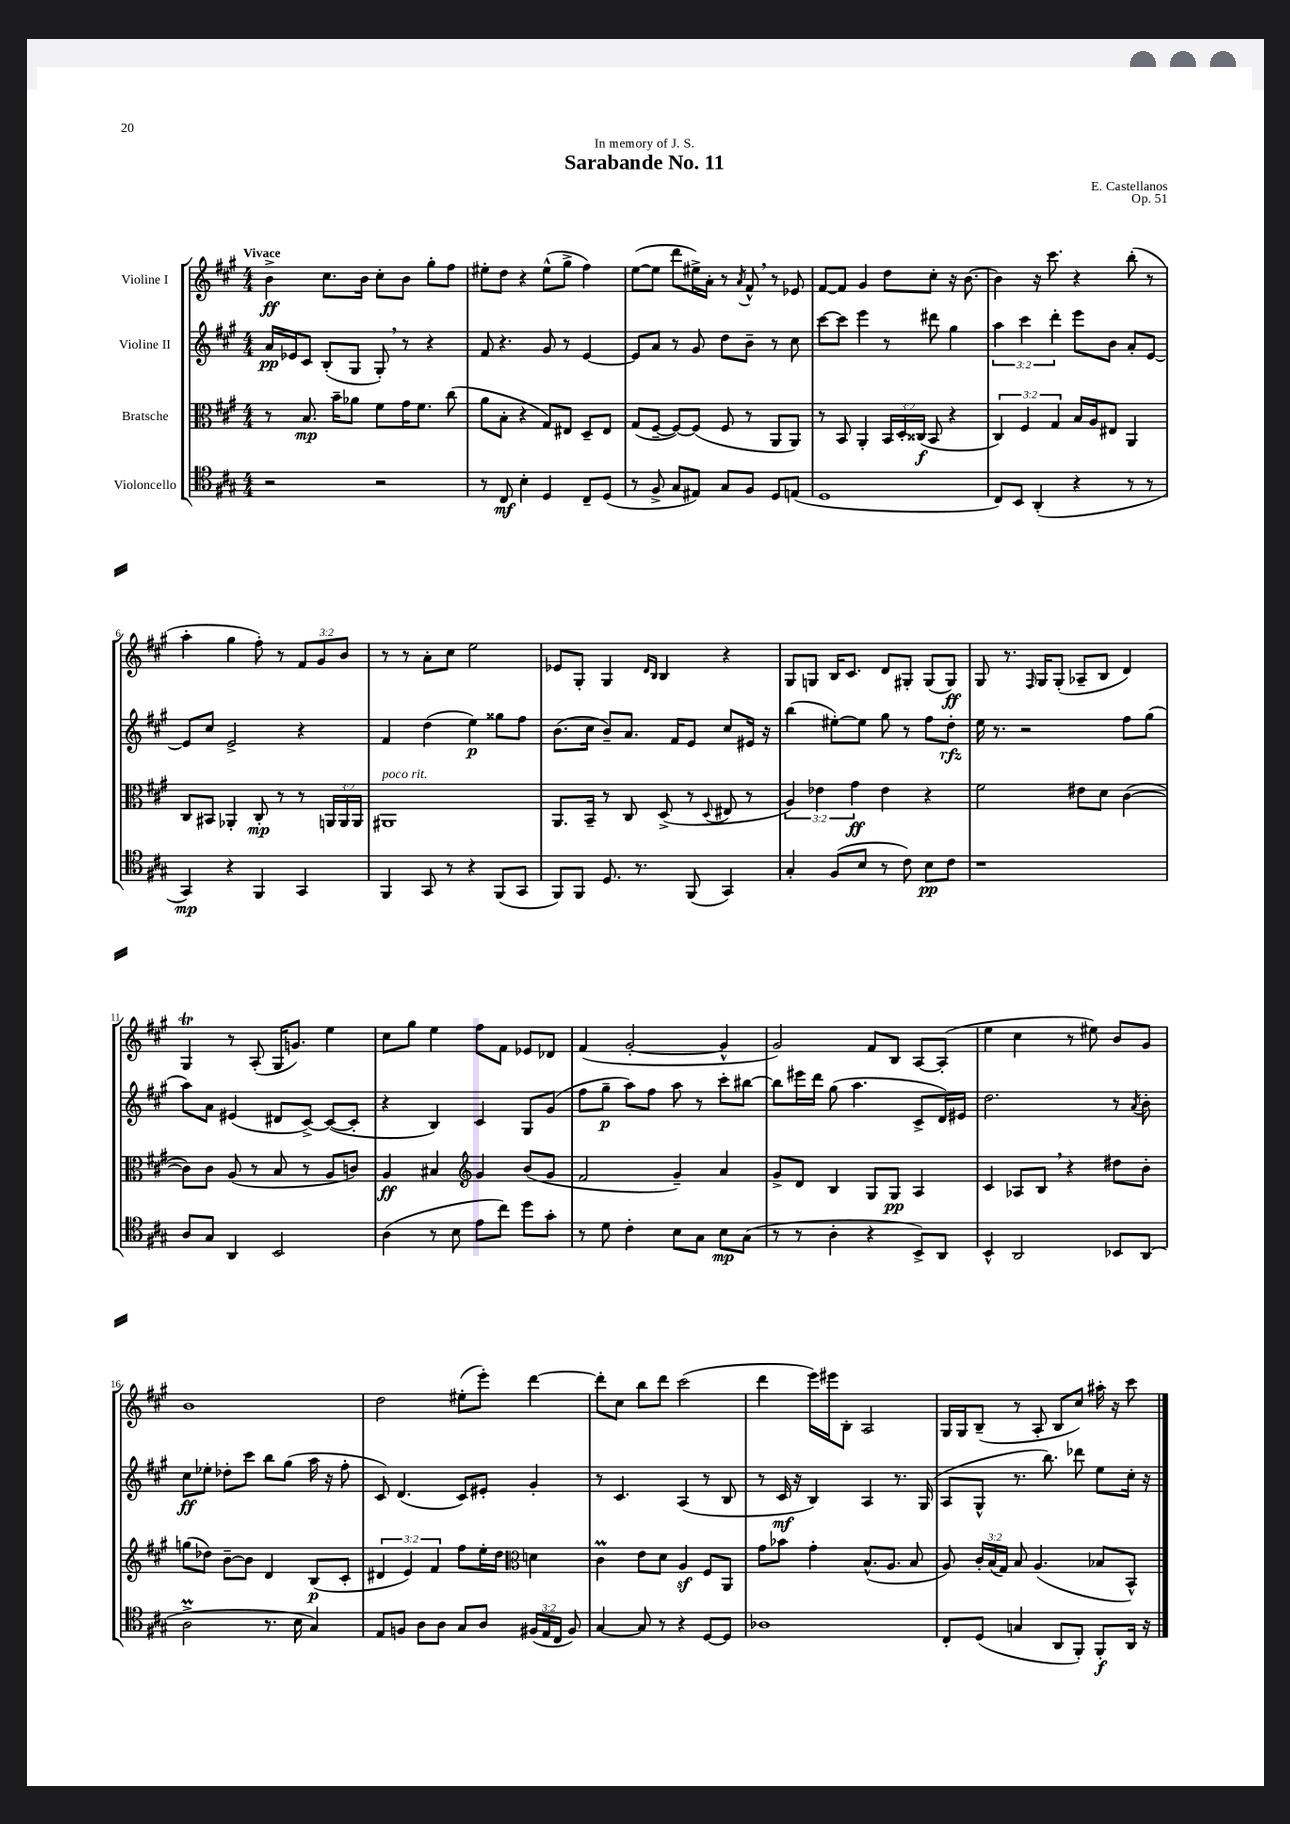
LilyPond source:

\header { title = "Sarabande No. 11" composer = "E. Castellanos" dedication = "In memory of J. S." opus = "Op. 51" }
<<
\new StaffGroup <<
\new Staff = "s0" \with { instrumentName = "Violine I" } {
    \clef treble \key a \major \numericTimeSignature \time 4/4 \override Staff.TupletNumber.text = #tuplet-number::calc-fraction-text \tempo "Vivace"
    \autoBeamOff b'4->\ff cis''8.[ b'16] cis''8[-. b'8] gis''8[-. fis''8] |
    eis''8[-. d''8] r4 eis''8[-^( gis''8]-> fis''4) |
    e''8[~( e''8] d'''8[ eis''16->) a'16]-. r8 \acciaccatura { a'8 } fis'8-^ \breathe r8 ees'8 |
    fis'8[~ fis'8] gis'4 d''8[ cis''8]-. r16 b'8.~ |
    b'4 r16 cis'''8. r4 b''8-.( r8 |
    a''4-. gis''4 fis''8-.) r8 \tuplet 3/2 { fis'8[ gis'8 b'8] } |
    r8 r8 a'8[-. cis''8] e''2 |
    ees'8[ gis8]-. gis4 \grace { d'16[ b16] } b4 r4 |
    gis8[ g8] b16[ cis'8.] d'8[ gis8]-. gis8[( gis8]\ff) |
    gis8 r8. \grace { fis16 } gis16[ gis8]-.( aes8[-- b8] d'4) |
    gis4\trill r8 a8-.( gis16[ g'8.]) e''4 |
    cis''8[ gis''8] e''4 fis''8[ fis'8] ees'8[ des'8] |
    fis'4( gis'2~-. gis'4-^ |
    gis'2) fis'8[ b8] a8[~ a8]-.( |
    e''4 cis''4 r8 eis''8) b'8[ gis'8] |
    b'1 |
    d''2 eis''8[-.( e'''8]-.) d'''4~ |
    d'''8[-. cis''8] b''8[ d'''8] cis'''2( |
    d'''4 e'''16[) eis'''16 b8]-. a2 |
    gis16[ gis16 b8]--( r8 a8-. b8[ cis''8]) ais''16-. r16 cis'''8 \bar "|." |
}
\new Staff = "s1" \with { instrumentName = "Violine II" } {
    \clef treble \key a \major \numericTimeSignature \time 4/4 \override Staff.TupletNumber.text = #tuplet-number::calc-fraction-text
    \autoBeamOff a'16[\pp ees'16 cis'8] b8[-.( gis8] gis8-.) \breathe r8 r4 |
    fis'8 r4. gis'8 r8 e'4~ |
    e'8[ a'8] r8 gis'8 d''8[ b'8]-- r8 cis''8 |
    cis'''8[~ cis'''8] e'''4 r8 dis'''8 gis''4 |
    \tuplet 3/2 { a''4 cis'''4 d'''4-. } e'''8[ b'8] a'8[-. e'8]~ |
    e'8[ cis''8] e'2-> r4 |
    fis'4 d''4( e''4\p) gisis''8[ fis''8] |
    b'8.[( cis''16] b'8[--) a'8.] fis'16[ e'8] cis''8[ eis'16] r16 |
    b''4( eis''8[~-.) eis''8] gis''8 r8 fis''8[ d''8]-.\rfz |
    e''16 r8. r2 fis''8[ gis''8]( |
    a''8[) a'8] eis'4( dis'8[ cis'8]~->) cis'8[~( cis'8]-. |
    r4 b4) cis'4 gis8[ gis'8]( |
    fis''8[ gis''8]--\p a''8[) fis''8] a''8 r8 cis'''8[-. bis''8]~ |
    bis''8[ eis'''16 d'''16] gis''8( a''4. cis'8[-> d'16) eis'16] |
    d''2. r8 \acciaccatura { a'8 } b'8-. |
    cis''8[\ff ees''8]-. des''8[-. cis'''8] b''8[ gis''8]( a''16 r16 fis''8-. |
    cis'8) d'4.( cis'8[) eis'8]-. gis'4-. |
    r8 cis'4. a4( r8 b8 |
    r8 cis'16\mf r16 b4) a4 r8. gis16( |
    a8[ gis8]-^ r8. b''8.) des'''8 e''8[ cis''16]-. r16 \bar "|." |
}
\new Staff = "s2" \with { instrumentName = "Bratsche" } {
    \clef alto \key a \major \numericTimeSignature \time 4/4 \override Staff.TupletNumber.text = #tuplet-number::calc-fraction-text
    \autoBeamOff r8 b8.\mp b'16[-- aes'8] fis'8[ gis'16 fis'8.] cis''8( |
    a'8[ b8]-. r4 gis8[) eis8] d8[-- eis8] |
    gis8[( fis8]~-- fis8[~) fis8]( fis8 r8 a,8[ a,8]) |
    r8 b,8 a,4-. \tuplet 3/2 { b,16[ d16-. cisis16]\f( } b,8 r4 |
    \tuplet 3/2 { cis4) fis4 gis4 } b16[ a16 eis8] a,4 |
    cis8[ bis,8] aes,4-. cis8-.\mp r8 r8 \tuplet 3/2 { a,16[ a,16 a,16] } |
    ais,1^\markup { \italic "poco rit." } |
    a,8.[ b,16]-- r8 cis8 d8->( r8 \appoggiatura { d8 } eis8 r8 |
    \tuplet 3/2 { a4) ees'4 gis'4\ff } ees'4 r4 |
    fis'2 eis'8[ d'8] cis'4~( |
    cis'8[) cis'8] a8( r8 b8 r8 a8[ c'8]) |
    a4\ff bis4 \clef treble gis'4 b'8[( gis'8] |
    fis'2 gis'4--) a'4 |
    gis'8[-> d'8] b4 gis8[ gis8]\pp a4 |
    cis'4 aes8[ b8] \breathe r4 dis''8[ b'8]-. |
    g''8[( des''8]) b'8[~-- b'8] d'4 b8[\p( cis'8]-. |
    \tuplet 3/2 { dis'4 e'4) fis'4 } fis''8[ e''16-. d''16] \clef alto d'4 |
    cis'4\prall e'8[ d'8] a4\sf fis8[ a,8] |
    gis'8[ bes'8] gis'4-. b8.[-^( a8.] b8 |
    a8) \tuplet 3/2 { cis'16[-. b16( gis16]) } b8 a4.( bes8[ b,8]-^) \bar "|." |
}
\new Staff = "s3" \with { instrumentName = "Violoncello" } {
    \clef tenor \key a \major \numericTimeSignature \time 4/4 \override Staff.TupletNumber.text = #tuplet-number::calc-fraction-text
    \autoBeamOff r2 r2 |
    r8 cis8\mf b4-. d4 cis8[-- d8]( |
    r8 fis8-> gis8[ eis8]) gis8[ fis8] d8[ e8]( |
    d1 |
    cis8[) b,8] a,4-.( r4 r8 r8 |
    gis,4\mp) r4 fis,4 gis,4 |
    fis,4 gis,8 r8 r4 fis,8[( gis,8] |
    fis,8[) fis,8] d8. r8. fis,8( gis,4) |
    gis4-. fis8[( b8] r8 cis'8) b8[\pp cis'8] |
    r1 |
    a8[ gis8] a,4 b,2 |
    a4( r8 b8 e'8[ cis''8]) d''8[ gis'8]-. |
    r8 d'8 cis'4-. b8[ gis8] b8[\mp gis8]( |
    r8 r8 a4-. r4 b,8[->) a,8] |
    b,4-^ a,2 bes,8[ a,8]( |
    a2->\prall r8. b16 gis4) |
    e8[ f8] a8[ a8] gis8[ a8] \tuplet 3/2 { fis16[( e16 cis16] } fis8) |
    gis4~ gis8 r8 r4 d8[~ d8] |
    aes1 |
    cis8[-. d8]( g4 a,8[ fis,8]-.) fis,8[-.\f a,16] r16 \bar "|." |
}
>>
>>
